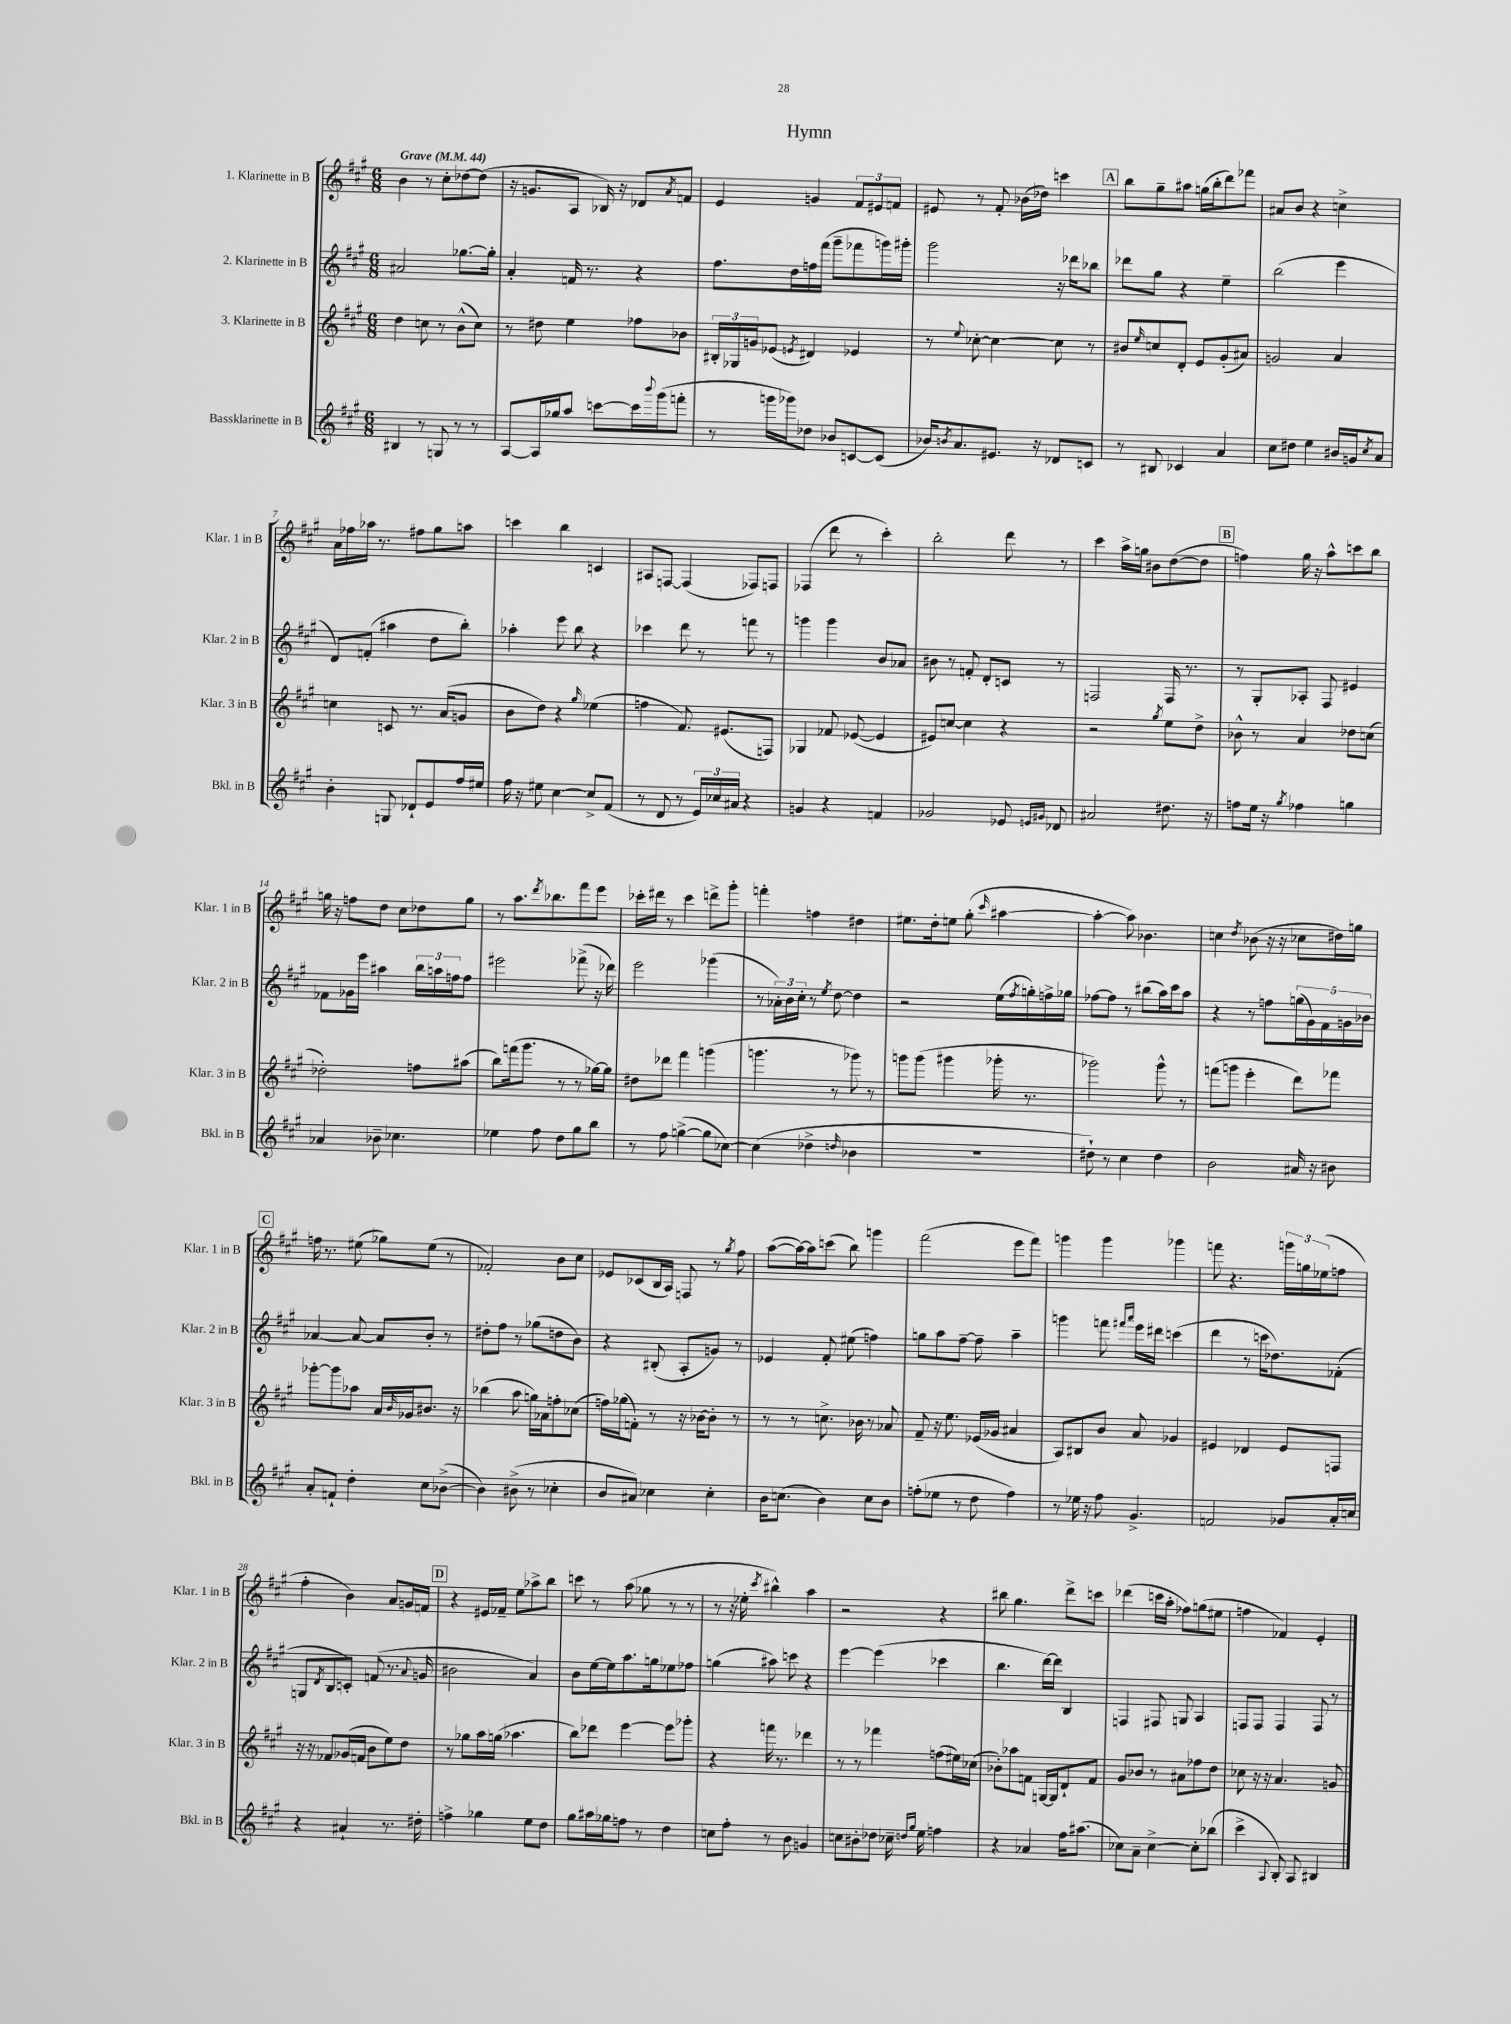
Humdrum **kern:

**kern	**kern	**kern	**kern
*part4	*part3	*part2	*part1
*staff4	*staff3	*staff2	*staff1
*I"Bassklarinette in B	*I"3. Klarinette in B	*I"2. Klarinette in B	*I"1. Klarinette in B
*I'Bkl. in B	*I'Klar. 3 in B	*I'Klar. 2 in B	*I'Klar. 1 in B
*clefG2	*clefG2	*clefG2	*clefG2
*k[f#c#g#]	*k[f#c#g#]	*k[f#c#g#]	*k[f#c#g#]
*M6/8	*M6/8	*M6/8	*M6/8
*MM44	*MM44	*MM44	*MM44
=1	=1	=1	=1
!	!	!	!LO:TX:a:B:t=Grave
4B#X/	4dd\	2a#X/	4b\
8r	8ccn\	.	8r
8Gn/	8r	.	8cc#'\L
8r	(8b^^\L	[8.gg-X\L	[8dd-X\
8r	8cc\J)	.	(8dd-\J]
.	.	16gg-'\Jk]	.
=2	=2	=2	=2
[8A/L	8r	4a'/	16r
.	.	.	8.gn/L
16A/L]	8dd#X\	.	.
16gg-X/J	.	.	.
8aa/J	4ee\	16fn/	8A/J
.	.	8.r	.
[8cccn\L	.	.	16B-X/)
.	.	.	16r
16ccc\L]	8ff-X\L	4r	8d-X/L
8qqbbb/	.	.	.
(16ggg#\J	.	.	.
.	.	.	8qa/
8fffn'\J	8b-X\J	.	8fn/J
=3	=3	=3	=3
8r	24B#X'/LL	8.ff#\L	4e/
.	24G-X/	.	.
.	24gn/J	.	.
16gggn\LL	(8e-X/J	.	.
16ggg-X\J)	.	16dd\L	.
.	8qen/	.	.
8dd-X\J	4d#X/)	16ffn\	4gn/
.	.	(16fff#\JJ	.
8b-X/L	.	8ggg#~\L	.
[8cn/	4e-X/	8fff-X\	12f#/L
.	.	.	12e#X/
(8c/J]	.	16gggn\L)	.
.	.	.	12fn/J
.	.	16ggg#X'\JJ	.
=4	=4	=4	=4
16b-X/KL)	8r	2ggg#\	8e#X/
8qbn/	.	.	.
8.a/	.	.	.
.	8qqee/	.	.
.	[8cc-X'\	.	8r
8.e#X/J	4cc-\_	.	8f#'/
.	.	.	(16b-X\LL
16r	.	.	16dd-X\JJ)
8d-X/L	8cc-\]	16r	4cccn\
.	.	16ddd-X\KL	.
8cn/J	8r	8bb-X\J	.
!!LO:REH:place=s1:t=A
=5	=5	=5	=5
8r	8b#X/L	8ddd-X\L	8bb\L
.	16qqee/	.	.
8B#X/	8ccn/	8gg#\J	8gg#~\
4c-X/	8d'/J	4r	8aa#X\J
.	8e/L	.	(16ggn\LL
.	.	.	16bb'\J
4a/	(8g#'/	4ee~\	8ddd\)
.	8a#X/J)	.	8fff-X\J
=6	=6	=6	=6
8cc#\L	2gn/	(2bb\	8a#X/L
8dd#X\J	.	.	8b/J
4ee\	.	.	4r
16b#X/LL	4a/	4eee\	4ccn^\
16gn/J	.	.	.
8qcc#/	.	.	.
8a/J	.	.	.
!!LO:LB:g=z
=7	=7	=7	=7
4b'\	4ccn\	8d/L)	16a\LL
.	.	.	16ff-X\
.	.	(8fn'/J	16aa-X\JJ
.	.	.	8.r
8Gn/	8cn/	4aa#X\	.
8d-X`/L	8.r	.	8ff#X\L
8e/	.	8dd\L	8gg#\
.	(16a/KL	.	.
16ff#/L	8gn/J	8bb'\J)	8aan\J
16ee#X/JJ	.	.	.
=8	=8	=8	=8
16ff#\	8b\L	4aa-X'\	4cccn\
16r	.	.	.
8ee#X\	8dd\J)	.	.
[4cc#\	4r	8eee\	4bb\
.	.	8bb\	.
.	16qqgg#/	.	.
8cc#^/L]	(4ee-X\	4r	4cn/
(8f#/J	.	.	.
=9	=9	=9	=9
8r	4ffn\	4ccc-X\	8A#X/L
8d/	.	.	[8Fn/J
8r	8.f#/)	8ddd\	(4F/]
24e/LL)	.	8r	.
24cc-X/	.	.	.
.	(8.e#X/L	.	.
24a#X/JJ	.	.	.
4r	.	8fffn\	8F-X/L)
.	8Fn/J)	8r	8Fn/J
=10	=10	=10	=10
4gn/	4G-X/	4gggn\	(4F-X/
4r	8f-X/	4ggg\	8ddd\
.	([8e-X/	.	8r
4fn/	4e-/]	8b/L	4ccc#'\)
.	.	8a-X/J	.
=11	=11	=11	=11
2g-X/	8e#X/L)	8b#X\	2bb'\
.	[8ccn/J	8r	.
.	4cc\]	8fn'/	.
.	.	8d'/L	.
8e-X/	4r	8cn/J	8ddd\
16qqen/LL	.	.	.
16qqg#X/JJ	.	.	.
8d-X/	.	8r	8r
=12	=12	=12	=12
2a#X/	2r	2Fn/	4ccc#\
.	.	.	16aa^\LL
.	.	.	16ggn\JJ
.	.	.	8b#X\L
.	8qgg#/	.	.
8.dd#X\	8ee\L	16F/	([8dd\
.	.	8.r	.
.	8dd^\J	.	8dd\J]
16r	.	.	.
!!LO:REH:place=s1:t=B
=13	=13	=13	=13
8ffn\L	8b-X^^\	8r	4ffn\)
16ee\Jk	8r	8G#'/L	.
16r	.	.	.
8qgg#/	.	.	.
4ff-X\	4a/	8A-X'/J	16gg#\
.	.	.	16r
.	.	8F#/	8aa^^\L
4ggn\	8dd-X\L	4e#X/	8cccn\
.	(8ccn\J	.	8bb\J
!!LO:LB:g=z
=14	=14	=14	=14
4a-X/	2dd-X'\)	8f-X\L	16ggn\
.	.	.	16r
.	.	16g-X\L	8ffn\L
.	.	16eee\JJ	.
8b-X~\	.	4aa#X\	8dd\J
4.cc-X\	.	.	8cc#\L
.	8ffn\L	24bb\LL	8dd-X\
.	.	24aan\	.
.	.	24ffn\J	.
.	(8aa#X\J	8ff\J	8gg\J
=15	=15	=15	=15
4ee-X\	8bb\L)	2eee#X\	8r
.	(16fffn\k	.	8.aa\L
.	8.ggg#\J	.	.
8ff#\	.	.	.
.	.	.	8qddd/
.	.	.	8.bb-X\
8dd\L	8r	.	.
8gg#\	8r	(8fff-X^\	8fff#\
8bb\J	[16gg-X\LL)	16r	8eee\J
.	16gg-\JJ]	16ddd-X\)	.
=16	=16	=16	=16
8r	8dd#X\L	2eee\	16ccc-X'\LL
.	.	.	16ddd#X\JJ
8ff#\	8ddd-X\J	.	8r
([4ggn^\	4fff#\	.	4ccc-\
8gg\L]	(4gggn\	(4ggg-X\	8dddn^\L
[8cc-X\J)	.	.	8ggg#'\J
=17	=17	=17	=17
(4cc-\]	4.gggn\	8r	4fffn'\
.	.	24a-X'\LL)	.
.	.	24b\	.
.	.	24cc#'\JJ	.
4dd-X^\	.	8r	4ffn\
.	.	8qee/	.
.	8r	[8dd\	.
16qqddn/	.	.	.
4b-X\	8ggg-X\)	4dd\]	4dd#X\
.	8r	.	.
=18	=18	=18	=18
2.r	8gggn\L	2r	8.ee#X\L
.	(8ggg\J	.	.
.	.	.	16dd'\k
.	4ggg#X\	.	8een\J
.	.	.	(8gg#'\
.	.	.	16qqccc#/
.	16ggg-X'\	(16ee\LL	[4aa#X\
.	.	8qff#/	.
.	8.r	16ggn'\)	.
.	.	16ffn^\	.
.	.	16gg-X\JJ	.
=19	=19	=19	=19
8dd#X`\)	2ggg-X\)	[8ff-X\L	4aa#'\_
8r	.	8ff-\J]	.
4cc#\	.	8r	8aa#\])
.	.	(8bb#X\L	4.b-X\
4dd#\	8ggg-^^\	16aa\L)	.
.	.	16ccc#\J	.
.	8r	8aa\J	.
=20	=20	=20	=20
2b\	(8fffn\L	4r	4ccn\
.	8gggn\J	.	.
.	.	.	8qdd/
.	4eee'\	8r	(8b-X\
.	.	8ffn\L	16r
.	.	.	16r
16a#X/	8ddd\L)	(20ggn\L	8cc-X\L
.	.	20g#\)	.
16r	.	.	.
.	.	20f#\	.
8b#X\	8fff-X\J	.	16dd#X\L)
.	.	20gn\	.
.	.	.	16ggn\JJ
.	.	20b-X\JJ	.
!!LO:LB:g=z
!!LO:REH:place=s1:t=C
=21	=21	=21	=21
8a'/L	[8ggg-X'\L	[4a-X/	16ffn\
.	.	.	8.r
8fn`/J	8ggg-\]	.	.
4dd'\	8aa-X\J	8a-/_	(8ee#X\
.	16a/LL	8a-/L]	8gg-X\L)
.	16qqb/	.	.
.	16g-X/J	.	.
8cc#\L	8.b#X/J	8b'/J	(8ee#\J
([8b-X^\J	.	8r	8r
.	16r	.	.
=22	=22	=22	=22
4b-\])	(4bb-X\	8dd#X'\L	2f-X'/)
.	.	8ff#\J	.
(8b#X^\	8aa\	8r	.
8r	16ggn\LL)	(8gg-X\L	.
.	16a-X\J	.	.
4cc-X'\	8ffn'\	8ddn\	8b\L
.	(8cc-X\J	8b\J)	8cc#\J
=23	=23	=23	=23
8b/L	16ffn\LL)	4r	8e-X/L
.	(16gg-X\J	.	.
8a#X/J)	8fn'\J)	.	(8c-X/
4cc-X\	8r	(8B#X'/	16B/L
.	.	.	16A/JJ)
.	16r	8A'/L	8Fn/
.	[16b-X\KL	.	.
4cc-'\	8b-'\J]	8gn/J)	8r
.	.	.	8qgg#/
.	8r	8r	8ff#\
=24	=24	=24	=24
16b\KL	8r	4e-X/	([8aa\L
(8.ccn\J	.	.	.
.	8r	.	16aa\L_)
.	.	.	16aa\J]
4b\)	8.ccn^\	8f#'/	(8cccn\J
.	.	(8ee#X\	8bb\)
.	16b-X\	.	.
8cc\L	8r	4ffn\)	4gggn\
8b\J	8a-X/	.	.
=25	=25	=25	=25
(8ffn'\L	8f#~/	8ggn\L	(2fff#\
8ee-X\J	16r	8aa\	.
.	8.ee\	.	.
8r	.	[8ff#~\J	.
8dd\	(16e-X/LL	8ff#~\]	.
.	16g-X/JJ	.	.
4ff\)	4a#X/	4aa~\	8eee\L
.	.	.	8fff#\J)
=26	=26	=26	=26
8r	8A/L)	4gggn\	4gggn\
16ee-X\	8B#X/	.	.
16r	.	.	.
8ff#\	8b/J	8fffn\	4ggg\
.	.	16qqfff#X/LL	.
.	.	16qqaaa/JJ	.
4.g#^/	8a/	16eee\LL	.
.	.	16ddd#X\JJ	.
.	4g-X/	(4cccn\	4ggg-X\
=27	=27	=27	=27
2fn/	4e#X/	4ddd\	8fffn\
.	.	.	4.r
.	4d-X/	8r	.
.	.	16cccn\KL	.
.	.	8.dd-X\)	.
8g-X/L	8e#/L	.	24gggn\LL
.	.	.	24ggn\
.	.	.	(24ee-X\J
16a'/L	8Fn/J	(8f-X'\J	8ffn\J
16ccn/JJ	.	.	.
!!LO:LB:g=z
=28	=28	=28	=28
4r	16r	8Gn/L	4ff#'\
.	16r	.	.
.	.	8qd/	.
.	8f-X/L	8B/	.
4a#X`/	(16g-X/L	8cn'/J)	4b\)
.	16fn/JJ	.	.
.	8b\L	(8fn/	.
8.r	8ee\)	8.r	8a/L
.	8dd\J	.	16gn/L
.	.	8qqa/	.
16dd#X'\	.	16gn/	16fn/JJ
!!LO:REH:place=s1:t=D
=29	=29	=29	=29
4ffn^\	8r	2b#X\	4r
.	8gg-X\L	.	.
4gg-X\	16aa\L	.	16e#X/LL
.	(16ggn\JJ	.	16f-X~/JJ
.	4.aa-X\	.	8ee\L
8ee\L	.	4a/)	8aa-X^\
8dd\J	.	.	8bb\J
=30	=30	=30	=30
8gg#\L	8bb\L)	8b\L	8cccn\
16aa#X\L	8ddd-X\J	[16ee\L	8r
16gg-X\J	.	16ee\J]	.
8ffn\J	[4eee\	8.aa\	(8aa\
8r	.	.	8gg-X\
.	.	16ggn\k	.
4dd\	8eee\L]	8ee-X\	8r
.	8ggg-X'\J	8ff-X\J	8r
=31	=31	=31	=31
8ccn\L	4r	(4ggn\	8r
8ff#'\J	.	.	16r
.	.	.	16ee-X'\
.	.	.	8qccc#/
8r	16fffn\	8aa#X\)	4bb#X^^\)
.	8.r	.	.
8b\	.	8cccn\	.
4gn/	4ddd-X\	4r	4aa\
=32	=32	=32	=32
8ccn\L	8r	[4eee\	2r
8b#X'\	8r	.	.
8dd-X\J	4fff-X\	(4eee\]	.
16cc-X~\	.	.	.
16qqddn/LL	.	.	.
16qqgg#/JJ	.	.	.
16ee\	.	.	.
4ffn\	(8ffn\L	4ccc-X\	4r
.	16ee#X\L)	.	.
.	(16cc-X\JJ	.	.
=33	=33	=33	=33
4r	8b-X'\L)	4.bb\	8bb#X\
.	8aa-X\	.	4.gg#\
4a-X/	8fn\J	.	.
.	[16Gn/LL	[16ddd\LL)	.
.	16G/J]	16ddd\JJ]	.
16ff#\KL	8d`/	4B/	8ddd^\L
(8.aa#X\J	.	.	.
.	8f/J	.	8cccn\J
=34	=34	=34	=34
8cc-X\L)	8g#/L	4Fn/	(4ddd-X\
8a~\J	8b-X/J	.	.
[4cc-^\	8r	8F#X/	16cccn\LL
.	.	.	16aa'\JJ
.	8a#X\L	8Gn/	8ff-X\L)
8cc-'\L]	8ff-X\	4A/	(8ggn\
(8bb-X\J	8dd\J	.	8ee#X\J
=35	=35	=35	=35
4ccc#^\	8cc-X\	8Fn/L	4ffn\
.	16r	8F/J	.
.	16r	.	.
8qqA/	.	.	.
8B'/)	4.a/	4F/	4f-X/)
8A/	.	.	.
4B#X/	.	8F/	4e'/
.	8gn/	8r	.
==	==	==	==
*-	*-	*-	*-
